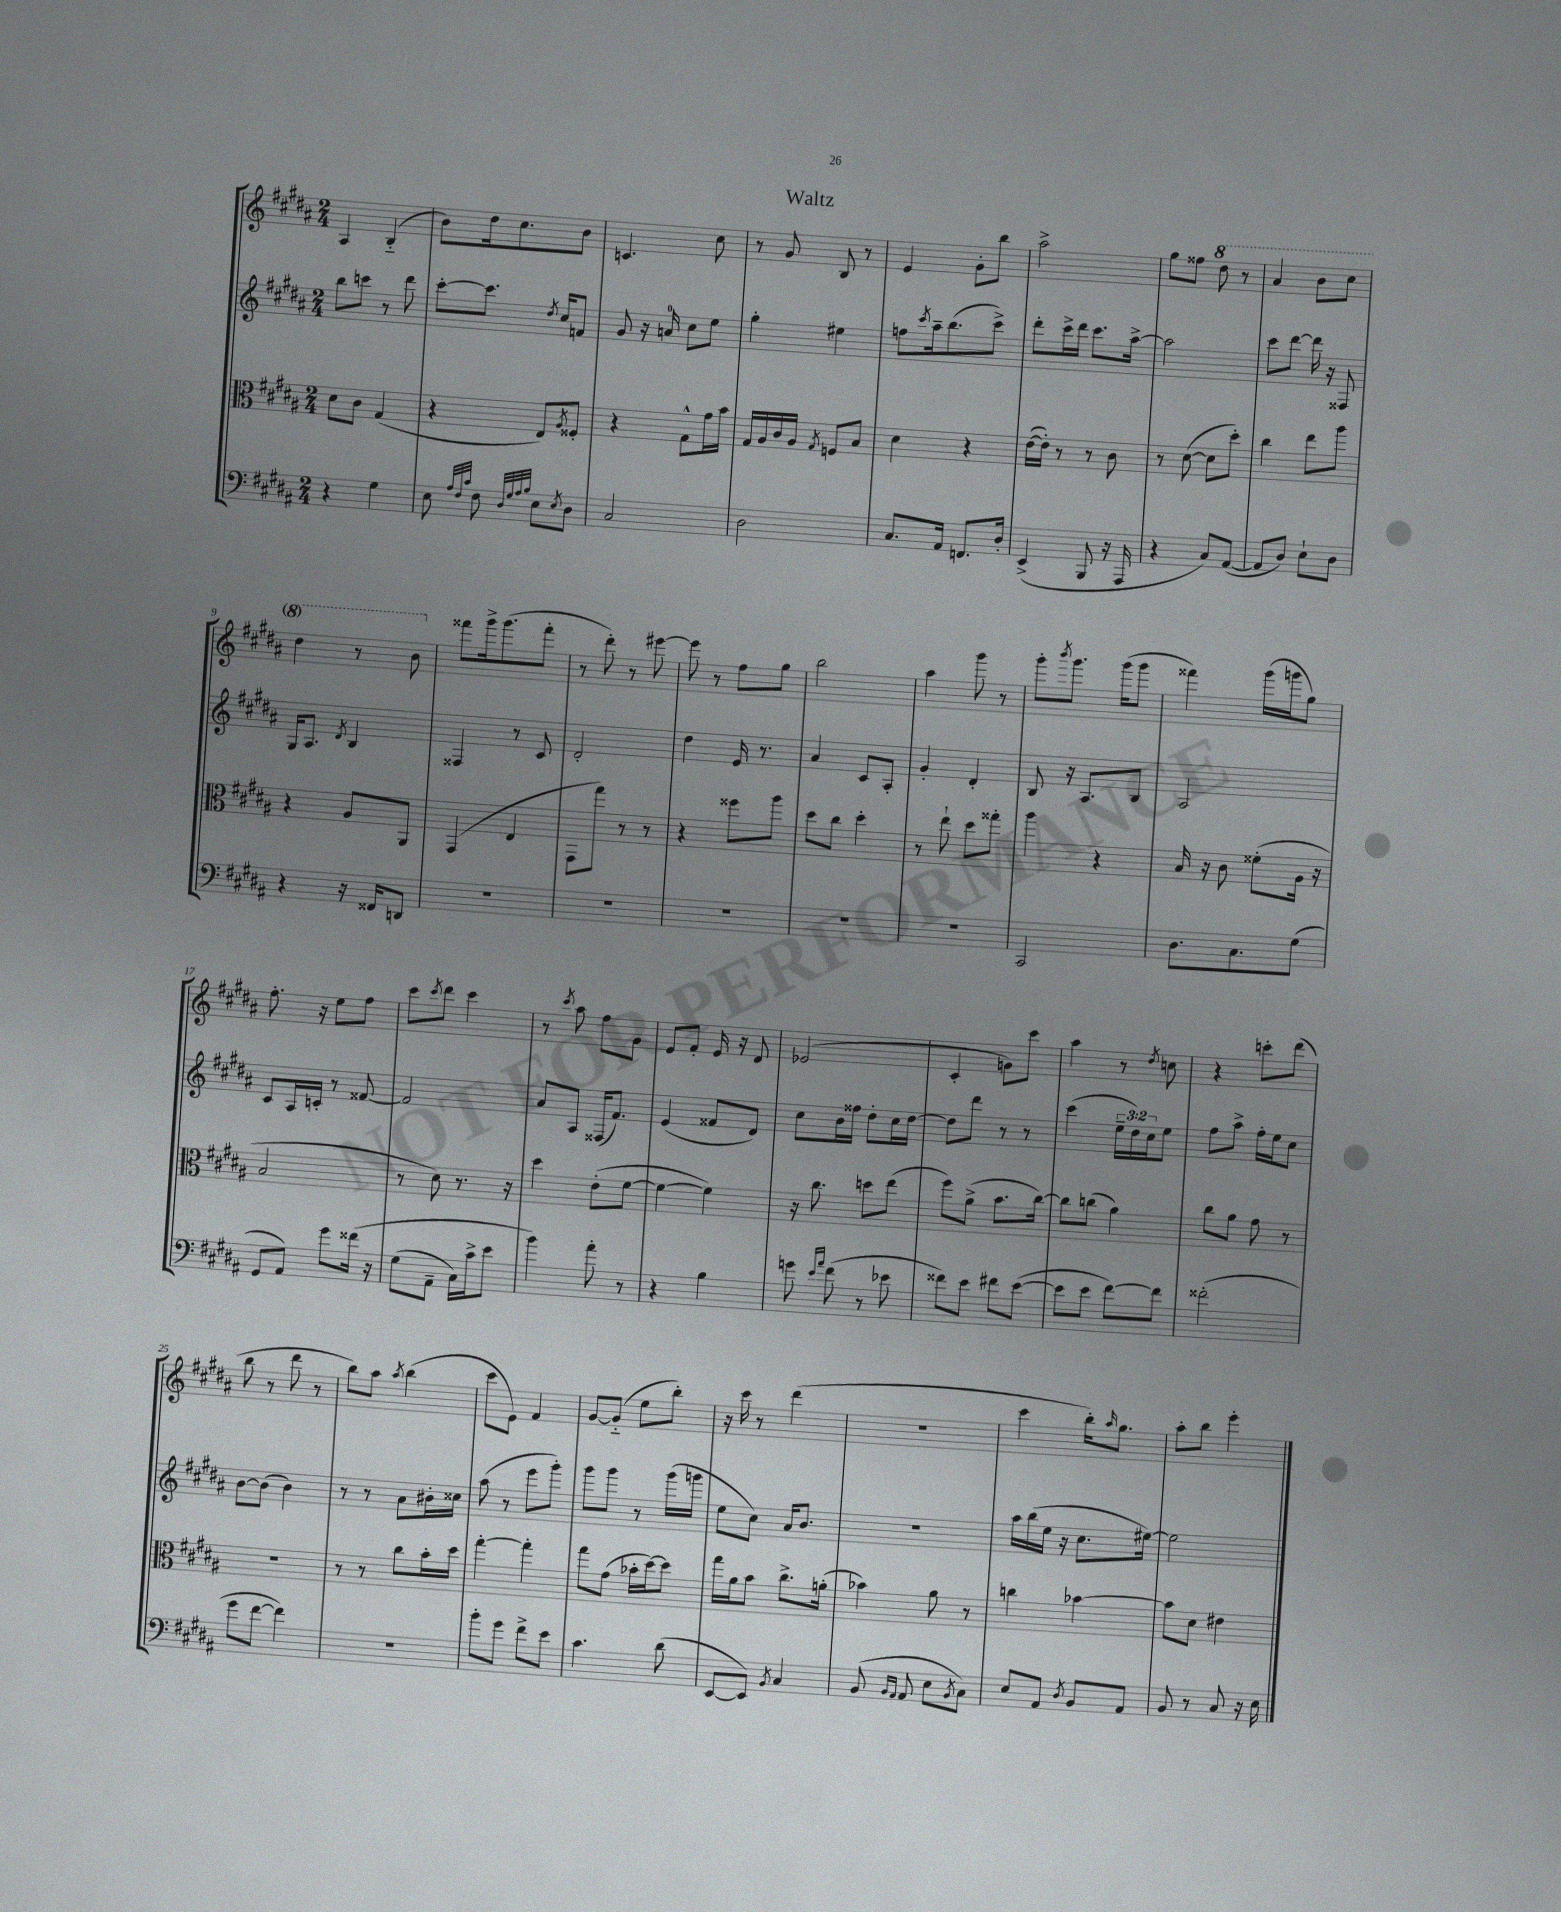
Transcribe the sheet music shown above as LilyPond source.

\header { title = "Waltz" }
<<
\new StaffGroup <<
\new Staff = "s0" {
    \clef treble \key b \major \numericTimeSignature \time 2/4
    ais4 b4-_( |
    b'8) dis''16 cis''8. b'8 |
    c'4. cis''8 |
    r8 gis'8 b8 r8 |
    e'4 gis'8-. b''8 |
    ais''2-> |
    gis''8 fisis''8 \ottava #1 dis'''8 r8 |
    ais''4 b''8 cis'''8 |
    dis'''4 r8 b''8 \ottava #0 |
    fisis'''8 gis'''16-> gis'''8.( fisis'''8-. |
    r8 dis'''8-.) r8 eis'''8~ |
    eis'''8 r8 fis''8 gis''8 |
    b''2 |
    ais''4 gis'''8 r8 |
    gis'''8-. \acciaccatura { b'''8 } gis'''8. gis'''16( gis'''8 |
    fisis'''4) gis'''16( g'''16 gis''8) |
    fis''8.-. r16 e''8 fis''8 |
    cis'''8 \acciaccatura { cis'''8 } dis'''8 cis'''4 |
    r8 \acciaccatura { cis'''8 } ais''8 fis''8 gis'8 |
    e'8 fis'8-. e'16 r16 dis'8 |
    ees'2( |
    cis'4-. g'8) cis'''8 |
    ais''4 r8 \acciaccatura { dis''8 } c''8 |
    r4 c'''8-. dis'''8( |
    b''8 r8 dis'''8 r8 |
    b''8) ais''8 \acciaccatura { ais''8 } b''4( |
    cis'''8 e'8) fis'4 |
    gis'8~ gis'8-_( e''8 b''8-.) |
    r16 cis'''16 r8 dis'''4( |
    r2 |
    cis'''4 b''16-.) \grace { ais''16 } gis''8. |
    ais''8-. b''8 e'''4-. \bar "|." |
}
\new Staff = "s1" {
    \clef treble \key b \major \numericTimeSignature \time 2/4 \override Staff.TupletNumber.text = #tuplet-number::calc-fraction-text
    b''8 c'''8 r8 dis'''8 |
    cis'''8~-. cis'''8. \acciaccatura { dis''8 } cis''16 f'8 |
    gis'8 r16 a'16-0 cis''8 e''8 |
    gis''4-. eis''4 |
    f''8 \acciaccatura { cis'''8 } ais''16-- b''8.( cis'''8->) |
    dis'''8-. cis'''16-> dis'''16 cis'''8. ais''16~-> |
    ais''2 |
    cis'''8 dis'''8~ dis'''16 r16 fisis8 |
    gis16 ais8. \acciaccatura { dis'8 } b4 |
    fisis4 r8 cis'8 |
    dis'2-. |
    dis''4 e'16 r8. |
    ais'4 cis'8 ais8-. |
    gis'4-. dis'4-. |
    b8 r16 ais8. b8 |
    ais2 |
    cis'8 ais16 c'16-. r8 fisis'8~ |
    fisis'2 |
    ais'8 ais8 fisis16( fis'8.) |
    e'4( fisis'8 dis'8) |
    cis''8 b'16 fisis''16 dis''8-. cis''16 dis''16~ |
    dis''8 dis'''8 r8 r8 |
    cis'''4( \tuplet 3/2 { e''16-- dis''16) cis''16 } e''8 |
    fis''8 ais''8-> fis''16-. e''16 cis''8 |
    b'8~ b'8( b'4) |
    r8 r8 ais'8 bis'16-. cisis''16 |
    ais''8( r8 e'''8 gis'''8-.) |
    gis'''8 gis'''8 r8 gis'''16( g'''16 |
    e''8 cis''8) ais'16 b'8. |
    r2 |
    ais''16 b''16( e''16 r16 cis''8. eis''16~) |
    eis''2 \bar "|." |
}
\new Staff = "s2" {
    \clef alto \key b \major \numericTimeSignature \time 2/4
    dis'8 cis'8 gis4( |
    r4 e8) \acciaccatura { ais8 } fisis8-. |
    r4 gis8-^ gis'16 b'16 |
    gis16 ais16 cis'16 ais16 \acciaccatura { gis8 } f8 b8 |
    dis'4 r4 |
    e'16~( e'16-.) r8 r8 cis'8 |
    r8 dis'8~( dis'8 dis''8-.) |
    cis''4 e''8 ais''8 |
    r4 ais8 ais,8 |
    gis,4( e4 |
    gis,8 gis''8) r8 r8 |
    r4 fisis''8 ais''8 |
    dis''8 cis''8 dis''4-. |
    r8 e''8-! dis''8 gisis''8-. |
    ais''4 r4 |
    b16 r16 cis'8 fisis'8-.( ais16 r16 |
    b2 |
    r8 dis'8) r8. r16 |
    dis''4 e'8-.( fis'8~ |
    fis'4~ fis'4) |
    r16 cis''8. d''8 e''8( |
    fis''8) ais'8->( b'8. cis''16~) |
    cis''8 c''8( ais'4) |
    cis''8 ais'8 gis'8 r8 |
    R2 |
    r8 r8 cis''8 b'16-. dis''16 |
    gis''4~-. gis''4-. |
    gis''8 gis'8( bes'16-. dis''16~) dis''8 |
    gis''16 ais'16 b'8 cis''8.-> a'16-.( |
    bes'4) ais'8 r8 |
    c''4 bes'4~ |
    bes'8 dis'8 eis'4 \bar "|." |
}
\new Staff = "s3" {
    \clef bass \key b \major \numericTimeSignature \time 2/4
    r4 gis4 |
    e8 \grace { ais32 fis32 cis'32 } fis8 \grace { dis32 gis32 ais32 b32 } e8 \acciaccatura { e8 } dis8 |
    cis2 |
    dis2 |
    cis8. ais,16 f,8. dis16-. |
    e,4->( b,,8 r16 ais,,16 |
    r4 cis8) ais,8~( |
    ais,8 dis8) e8-! dis8 |
    r4 r16 fisis,16 d,8 |
    R2 |
    R2 |
    R2 |
    R2 |
    R2 |
    cis,2 |
    dis8. cis8. gis8( |
    gis,8 ais,8) gis'8 fisis'16\( r16 |
    gis8( ais,8-- cis16) cis'16-> e'8 |
    b'4\) ais'8-. r8 |
    r4 b4 |
    g'8 \grace { e'16 ais'16 } fis'8( r8 ees'8 |
    fisis'8) e'8 fis'8 e'8~( |
    e'8 e'8 fis'8~) fis'8 |
    fisis'2-.( |
    gis'8 fis'8~ fis'4) |
    R2 |
    b'8-. gis'8 fis'8-> e'8 |
    cis'4. dis'8( |
    e,8~ e,8) \acciaccatura { b,8 } cis4 |
    b,8( \grace { b,16 ais,16 } ais,8 e8 \acciaccatura { b,8 } cis8) |
    e8 ais,8 \acciaccatura { dis8 } b,8 ais,8 |
    b,8 r8 cis8 r16 e16 \bar "|." |
}
>>
>>
